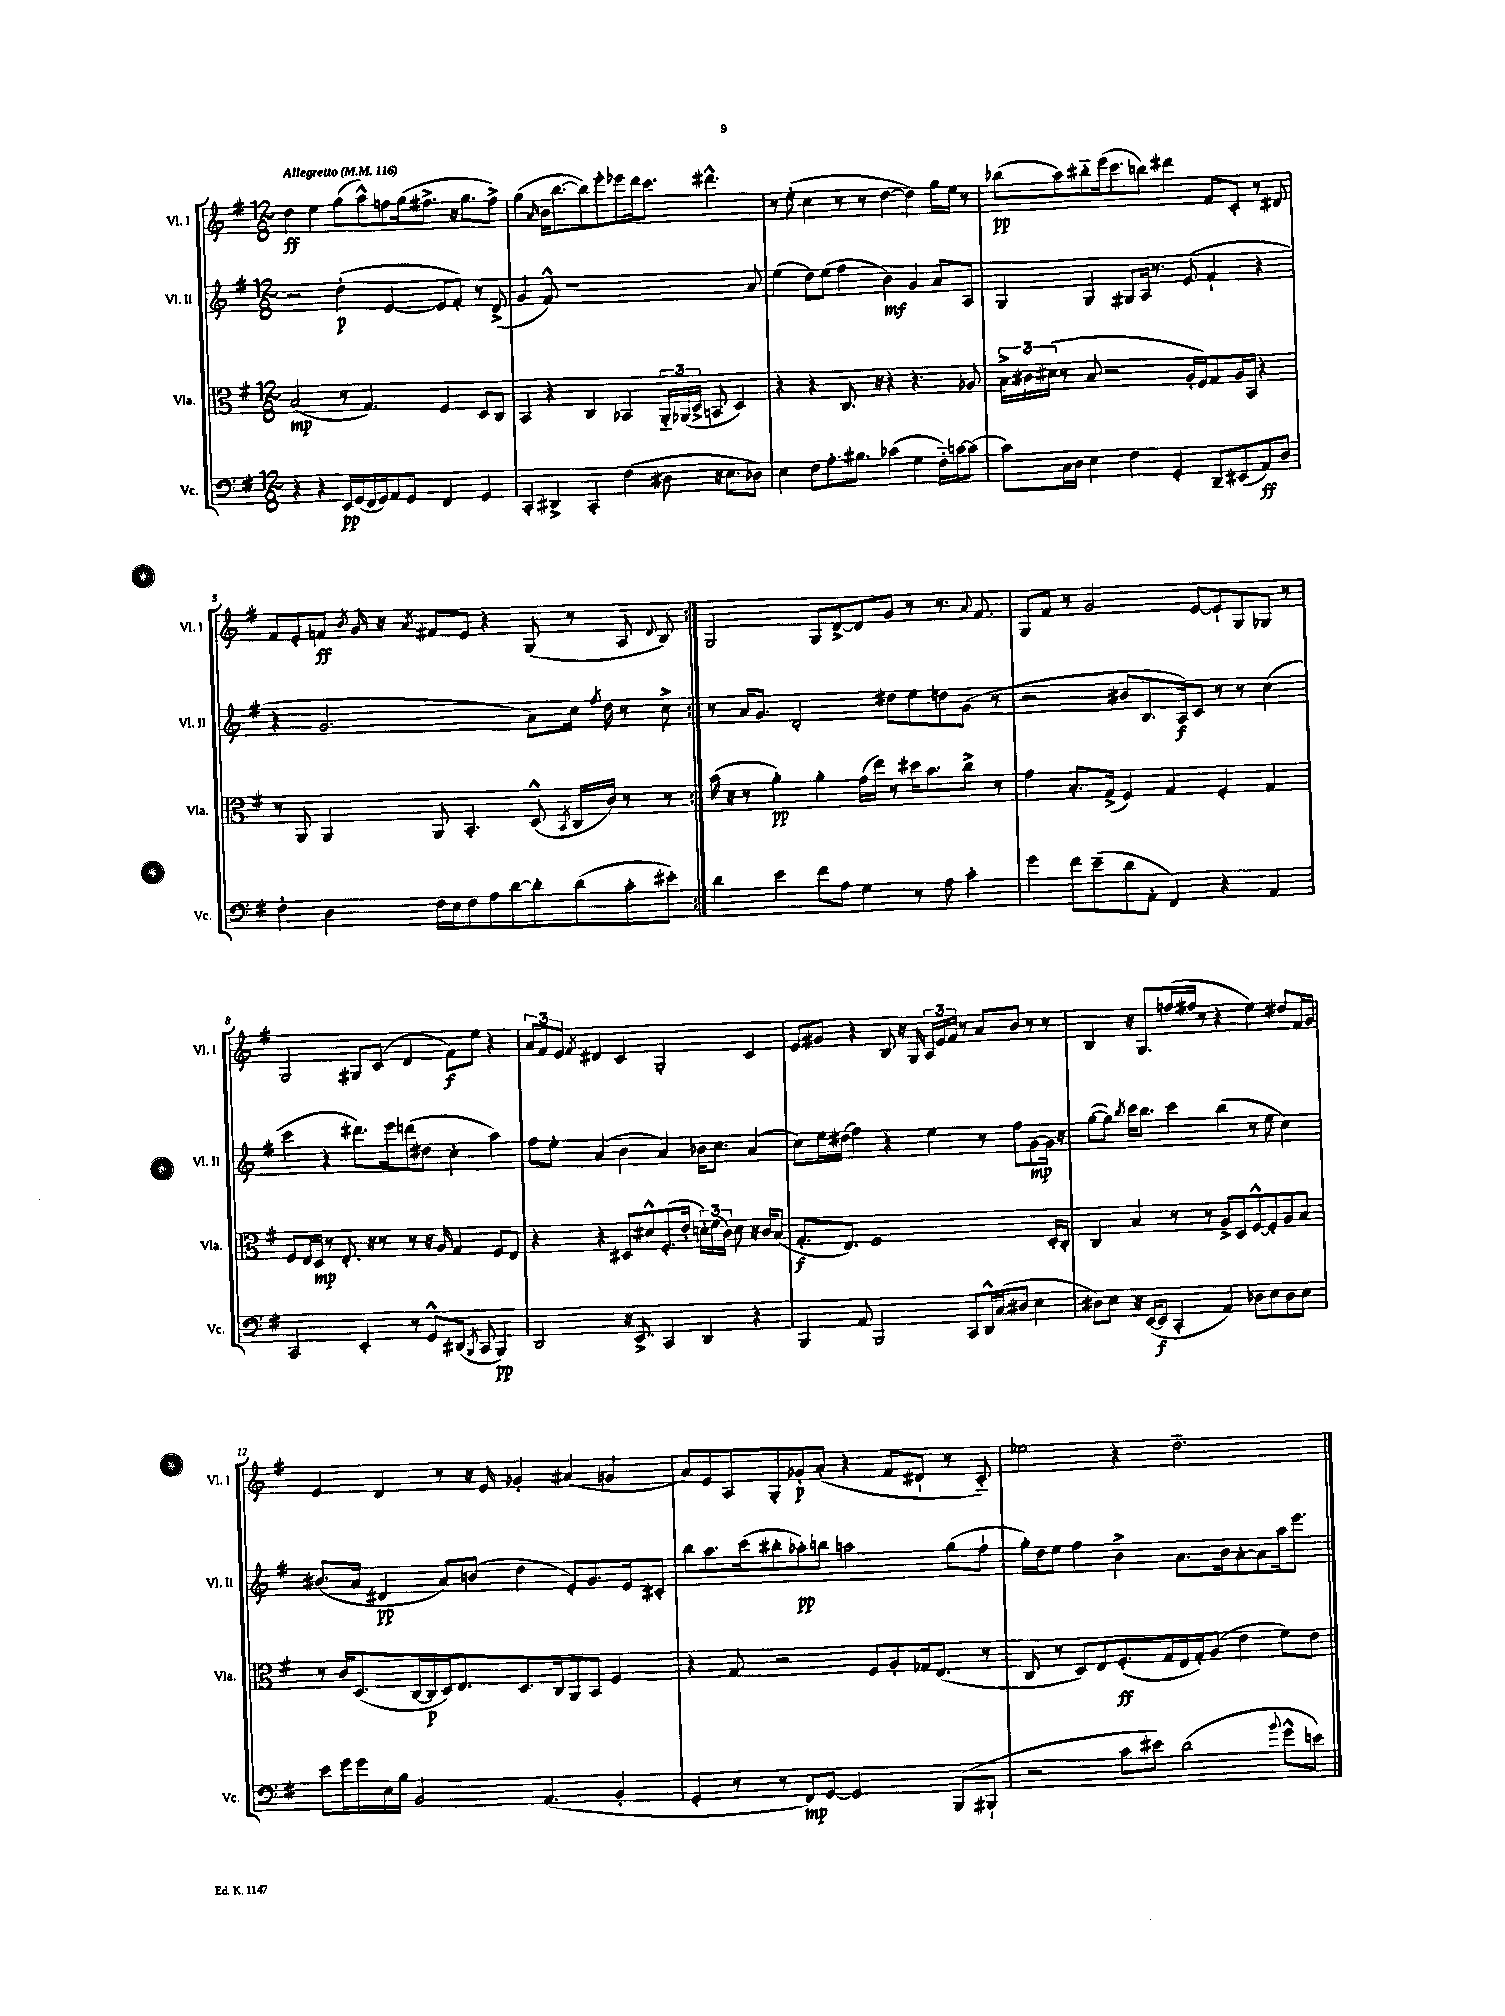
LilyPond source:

<<
\new StaffGroup <<
\new Staff = "s0" \with { instrumentName = "Vl. I" shortInstrumentName = "Vl. I" } {
    \clef treble \key g \major \numericTimeSignature \time 12/8 \tempo "Allegretto" 4 = 116
    \autoBeamOff \repeat volta 2 { d''4\ff e''4 g''8[( a''8-^) f''8 g''16( fis''8.]-> r16 g''8.[ fis''8]->) |
    g''4( \grace { a'16 } b'16[ b''8.~ b''8) e'''8-. ees'''8 d'''16 c'''8.] dis'''4.-^ |
    r8 e''8-.( c''4 r8 r8 d''4~ d''4) g''16[ e''16] r8 |
    bes''8[\pp( a''8) bis''8-_ e'''16( c'''8. b''8]) dis'''4 fis'8[ c'8]-. r8 dis'8 |
    fis'8[ e'8-. f'8]\ff \acciaccatura { b'8 } g'16 r16 \acciaccatura { a'8 } fis'8[ e'8] r4 g8( r8 a8 \appoggiatura { d'8 } b8) | }
    g2 g8[ d'8~-> d'8 g'8] r8 r8. \appoggiatura { a'8 } fis'8. |
    g8[ fis'8] r8 g'2 e'8[~ e'8-! g8 ges8] r8 |
    g2 gis8[ c'8]( d'4 fis'8[\f) e''8] r4 |
    \tuplet 3/2 { a'8[ fis'8 e'8] } \acciaccatura { fis'8 } dis'4 c'4 g2-. c'4 |
    e'8[ gis'8] r4 b8 r16 g16 \tuplet 3/2 { a16[ e'16 fis'16] } r8 a'8[ b'8] r8 r8 |
    b4 r16 g8.[ f''16( fis''16] r8 r4 e''4) dis''8[ fis'16 g'16] |
    e'4 d'4 r8 r16 e'16 ges'4-. ais'4( g'4 |
    a'8[) e'8 a8 g8-. ges'8-.\p a'8]-.( r4 fis'8[ dis'8]-! r8 c'8-_) |
    ees''2 r4 d''2.-- \bar "|." |
}
\new Staff = "s1" \with { instrumentName = "Vl. II" shortInstrumentName = "Vl. II" } {
    \clef treble \key g \major \numericTimeSignature \time 12/8
    \autoBeamOff \repeat volta 2 { r2 d''4-.\p( e'4~ e'8[ fis'8]-.) r8 d'8->( |
    g'4 fis'8-^) r1 a'8 |
    e''4( d''8[) e''8]( fis''4 b'4\mf) g'4 a'8[ a8] |
    g4 g4 gis8[ a16] r8. e'8( fis'4-! r4 |
    r4 g'2. a'8[) c''16] \acciaccatura { fis''8 } d''16 r8 c''8-> | }
    r8 a'16[ g'8.] d'2-. dis''8[ e''8 d''8 g'8]( r8 |
    r2 bis'8[ b8. a16\f) c'8] r8 r8 c''4( |
    c'''4 r4 dis'''8.[) e'''16 d'''8( dis''8] c''4-. a''4) |
    fis''8[ e''8]-. a'4( b'4 a'4) bes'16[ c''8.] a'4( |
    c''8[) e''16 dis''16]( fis''4) r4 e''4 r8 fis''8[ g'8~\mp g'16] r16 |
    g''8[~( g''8]) \acciaccatura { b''8 } c'''16[ b''8.] c'''4 b''4( r8 e''8 c''4) |
    bis'8.[( a'16] dis'4\pp a'8[) b'8]( d''4 e'8[-.) g'8. e'16 cis'8]-. |
    b''8[ a''8. c'''16( bis''8-. aes''8-.\pp) b''8] a''2 g''8[( fis''8]-! |
    g''16[-.) d''16 e''8] fis''4 b'4-> a'8.[ b'16 a'8~-. a'8 a''16 e'''8.] \bar "|." |
}
\new Staff = "s2" \with { instrumentName = "Vla." shortInstrumentName = "Vla." } {
    \clef alto \key g \major \numericTimeSignature \time 12/8
    \autoBeamOff \repeat volta 2 { b2\mp( r8 g4.) fis4 d8[ c8] |
    b,4 r4 c4 bes,4 \tuplet 3/2 { a,16[-_ aes,16( d16]-> } b,8 d4) |
    r4 r4 c8. r16 r4 r4. aes8 |
    \tuplet 3/2 { b16[-> cis'16 dis'16]( } r8 b8 r2 a16[-. fis16) g8 a16 b,16] r4 |
    r8 a,8 a,4 a,8 b,4.-. d8-^( \acciaccatura { b,8 } c16[ c'16]) r8 r8 | }
    b'16( r16 r8 a'4-.\pp) a'4-. g'16[( e''16]) r8 dis''16[ b'8. c''8]-> r8 |
    g'4 b8.[-. g16]->( fis4) g4 fis4-. g4 |
    fis8[ e16 d16]\mp r8 e8.-. r16 r8 r8 r16 a16 g4 fis8[ e8] |
    r4 r4 dis8[ dis'8-^ fis8.-.( e'16]-. \tuplet 3/2 { d'16[-.) fis'16( c'16]) } d'8 r16 c'16[ b8]( |
    g8.[-.\f e8.]) fis1 d16[-. c16]-. |
    c4 b4 r8 r8 a8[-> d8 fis8~-^ fis8-. a8 b8] |
    r8 c'16[ d8.( c16~ c16\p d16) e8. d8. c16 a,8 b,8] fis4 |
    r4 g8 r2 fis8[ a8-. ges16 e8.]( r8 |
    c8 r8 d8[) e8 fis8.-.\ff( g16 e16 g16-.) a8]( e'4 fis'8[) e'8] \bar "|." |
}
\new Staff = "s3" \with { instrumentName = "Vc." shortInstrumentName = "Vc." } {
    \clef bass \key g \major \numericTimeSignature \time 12/8
    \autoBeamOff \repeat volta 2 { r4 r4 e,16[\pp g,16( fis,16 g,16) a,8 g,8] fis,4 g,4 |
    c,4-. dis,4-> c,4-. fis4( dis8 r16 e8.[ des8]) |
    e4 fis8[ a8.-. bis8.] ces'4( g4 fis16[-_) c'16~ c'8]( |
    c'8[) c16 d16] e4 fis4 g,4-. d,8[-- eis,8( a,8\ff) d8] |
    fis4-. d4 fis16[ e16 fis8 a8 d'8~ d'8-. d'8( c'8-. eis'8]-.) | }
    d'4 e'4 fis'8[ a8] g4 r8 a8 c'4-. |
    g'4 fis'8[ e'8--( d'8 a,8]-. fis,4) r4 a,4 |
    c,2 e,4-. r8 g,8[-^ dis,8]( \acciaccatura { b,,8 } c,8 b,,4\pp) |
    d,2 r16 e,8.-> c,4 d,4 r4 |
    b,,4 a,8 b,,2 c,8[ d,16-^ c16( dis8] e4 |
    dis8[) e8] r16 e,16[~( e,8]\f c,4-. a,4) des8[ e8 des8 e8] |
    e'8[ g'16 g'16 e16 b16] b,2 a,4.( b,4-. |
    g,4-. r8 r8 fis,8[\mp) g,8]~ g,2 b,,8[( bis,,8]-! |
    r2 c'8[ eis'8]) d'2( \appoggiatura { b'8 } g'8[-^ e'8]) \bar "|." |
}
>>
>>
